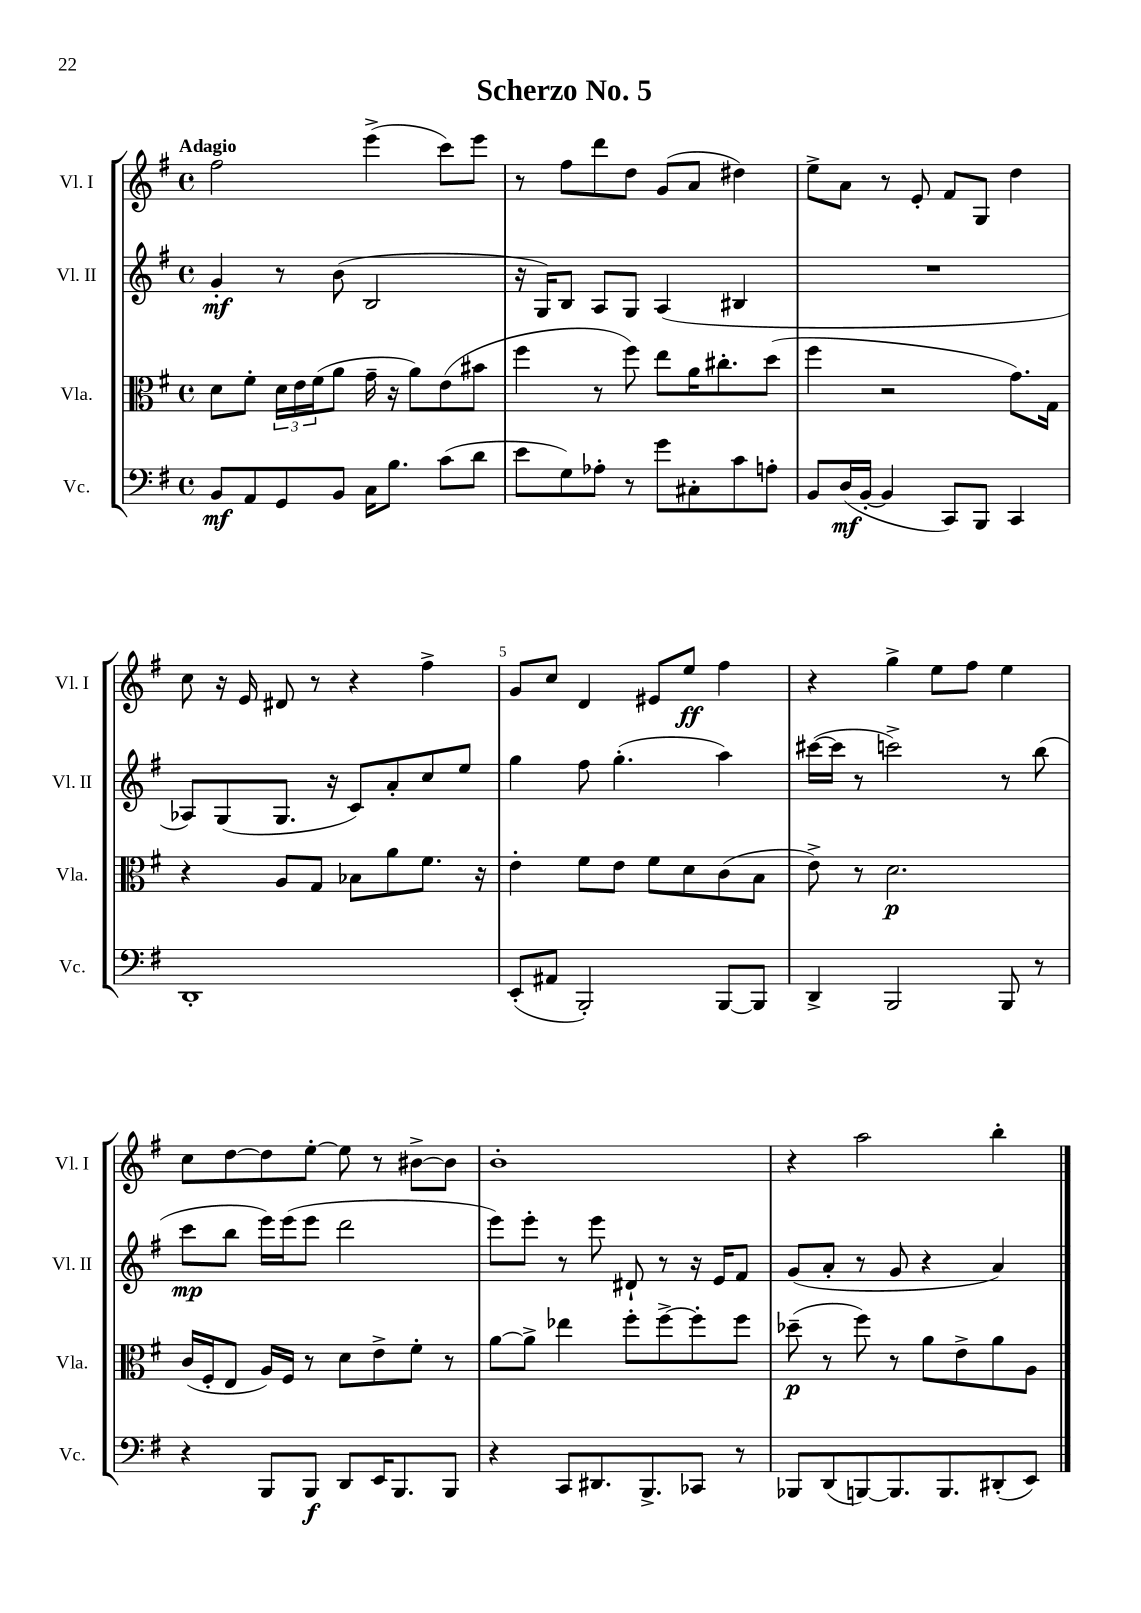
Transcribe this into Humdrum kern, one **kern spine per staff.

**kern	**kern	**kern	**kern
*staff4	*staff3	*staff2	*staff1
*clefF4	*clefC3	*clefG2	*clefG2
*k[f#]	*k[f#]	*k[f#]	*k[f#]
*M4/4	*M4/4	*M4/4	*M4/4
*met(c)	*met(c)	*met(c)	*met(c)
8BB	8d	4g'	2ff#
8AA	8f#'	.	.
8GG	24d	8r	.
.	24e	.	.
.	(24f#	.	.
8BB	8a	(8b	.
16C	16g~	2B	(4eee^
8.B	16r	.	.
.	8a)	.	.
(8c	(8e	.	8ccc)
8d	8b#	.	8eee
=	=	=	=
8e	4ff#	16r	8r
.	.	16G)	.
8G)	.	8B	8ff#
8A-'	8r	8A	8ddd
8r	8ff#)	8G	8dd
8g	8ee	(4A	(8g
8C#'	16a	.	8a
.	8.cc#'	.	.
8c	.	4B#	4dd#)
8A'	(8dd	.	.
=	=	=	=
8BB	4ff#	1r	8ee^
(16D	.	.	8a
[16BB'	.	.	.
4BB]	2r	.	8r
.	.	.	8e'
8CC)	.	.	8f#
8BBB	.	.	8G
4CC	8.g)	.	4dd
.	16G	.	.
=	=	=	=
1DD'	4r	8A-)	8cc
.	.	(8G	16r
.	.	.	16e
.	8A	8.G	8d#
.	8G	.	8r
.	.	16r	.
.	8B-	8c)	4r
.	8a	8a'	.
.	8.f#	8cc	4ff#^
.	.	8ee	.
.	16r	.	.
=	=	=	=
(8EE'	4e'	4gg	8g
8AA#	.	.	8cc
2BBB')	8f#	8ff#	4d
.	8e	(4.gg'	.
.	8f#	.	8e#
.	8d	.	8ee
[8BBB	(8c	4aa)	4ff#
8BBB]	8B	.	.
=	=	=	=
4DD^	8e^)	([16ccc#	4r
.	.	16ccc#]	.
.	8r	8r	.
2BBB	2.d	2ccc^)	4gg^
.	.	.	8ee
.	.	.	8ff#
8BBB	.	8r	4ee
8r	.	(8bb	.
=	=	=	=
4r	(16c	8ccc	8cc
.	16F#'	.	.
.	8E	8bb	[8dd
8BBB	16A)	16eee)	8dd]
.	16F#	(16eee	.
8BBB	8r	8eee	[8ee'
8DD	8d	2ddd	8ee]
16EE	8e^	.	8r
8.BBB	.	.	.
.	8f#'	.	[8b#^
8BBB	8r	.	8b#]
=	=	=	=
4r	[8a	8eee)	1b'
.	8a^]	8eee'	.
8CC	4ee-	8r	.
8.DD#	.	8eee	.
.	8ff#'	8d#`	.
8.BBB^	.	.	.
.	[8ff#^	8r	.
8CC-	8ff#']	16r	.
.	.	16e	.
8r	8ff#	8f#	.
=	=	=	=
8BBB-	(8dd-~	(8g	4r
(8DD	8r	8a'	.
[8BBB)	8ff#)	8r	2aa
8.BBB]	8r	8g	.
.	8a	4r	.
8.BBB	.	.	.
.	8e^	.	.
(8DD#'	8a	4a)	4bb'
8EE)	8A	.	.
==	==	==	==
*-	*-	*-	*-
